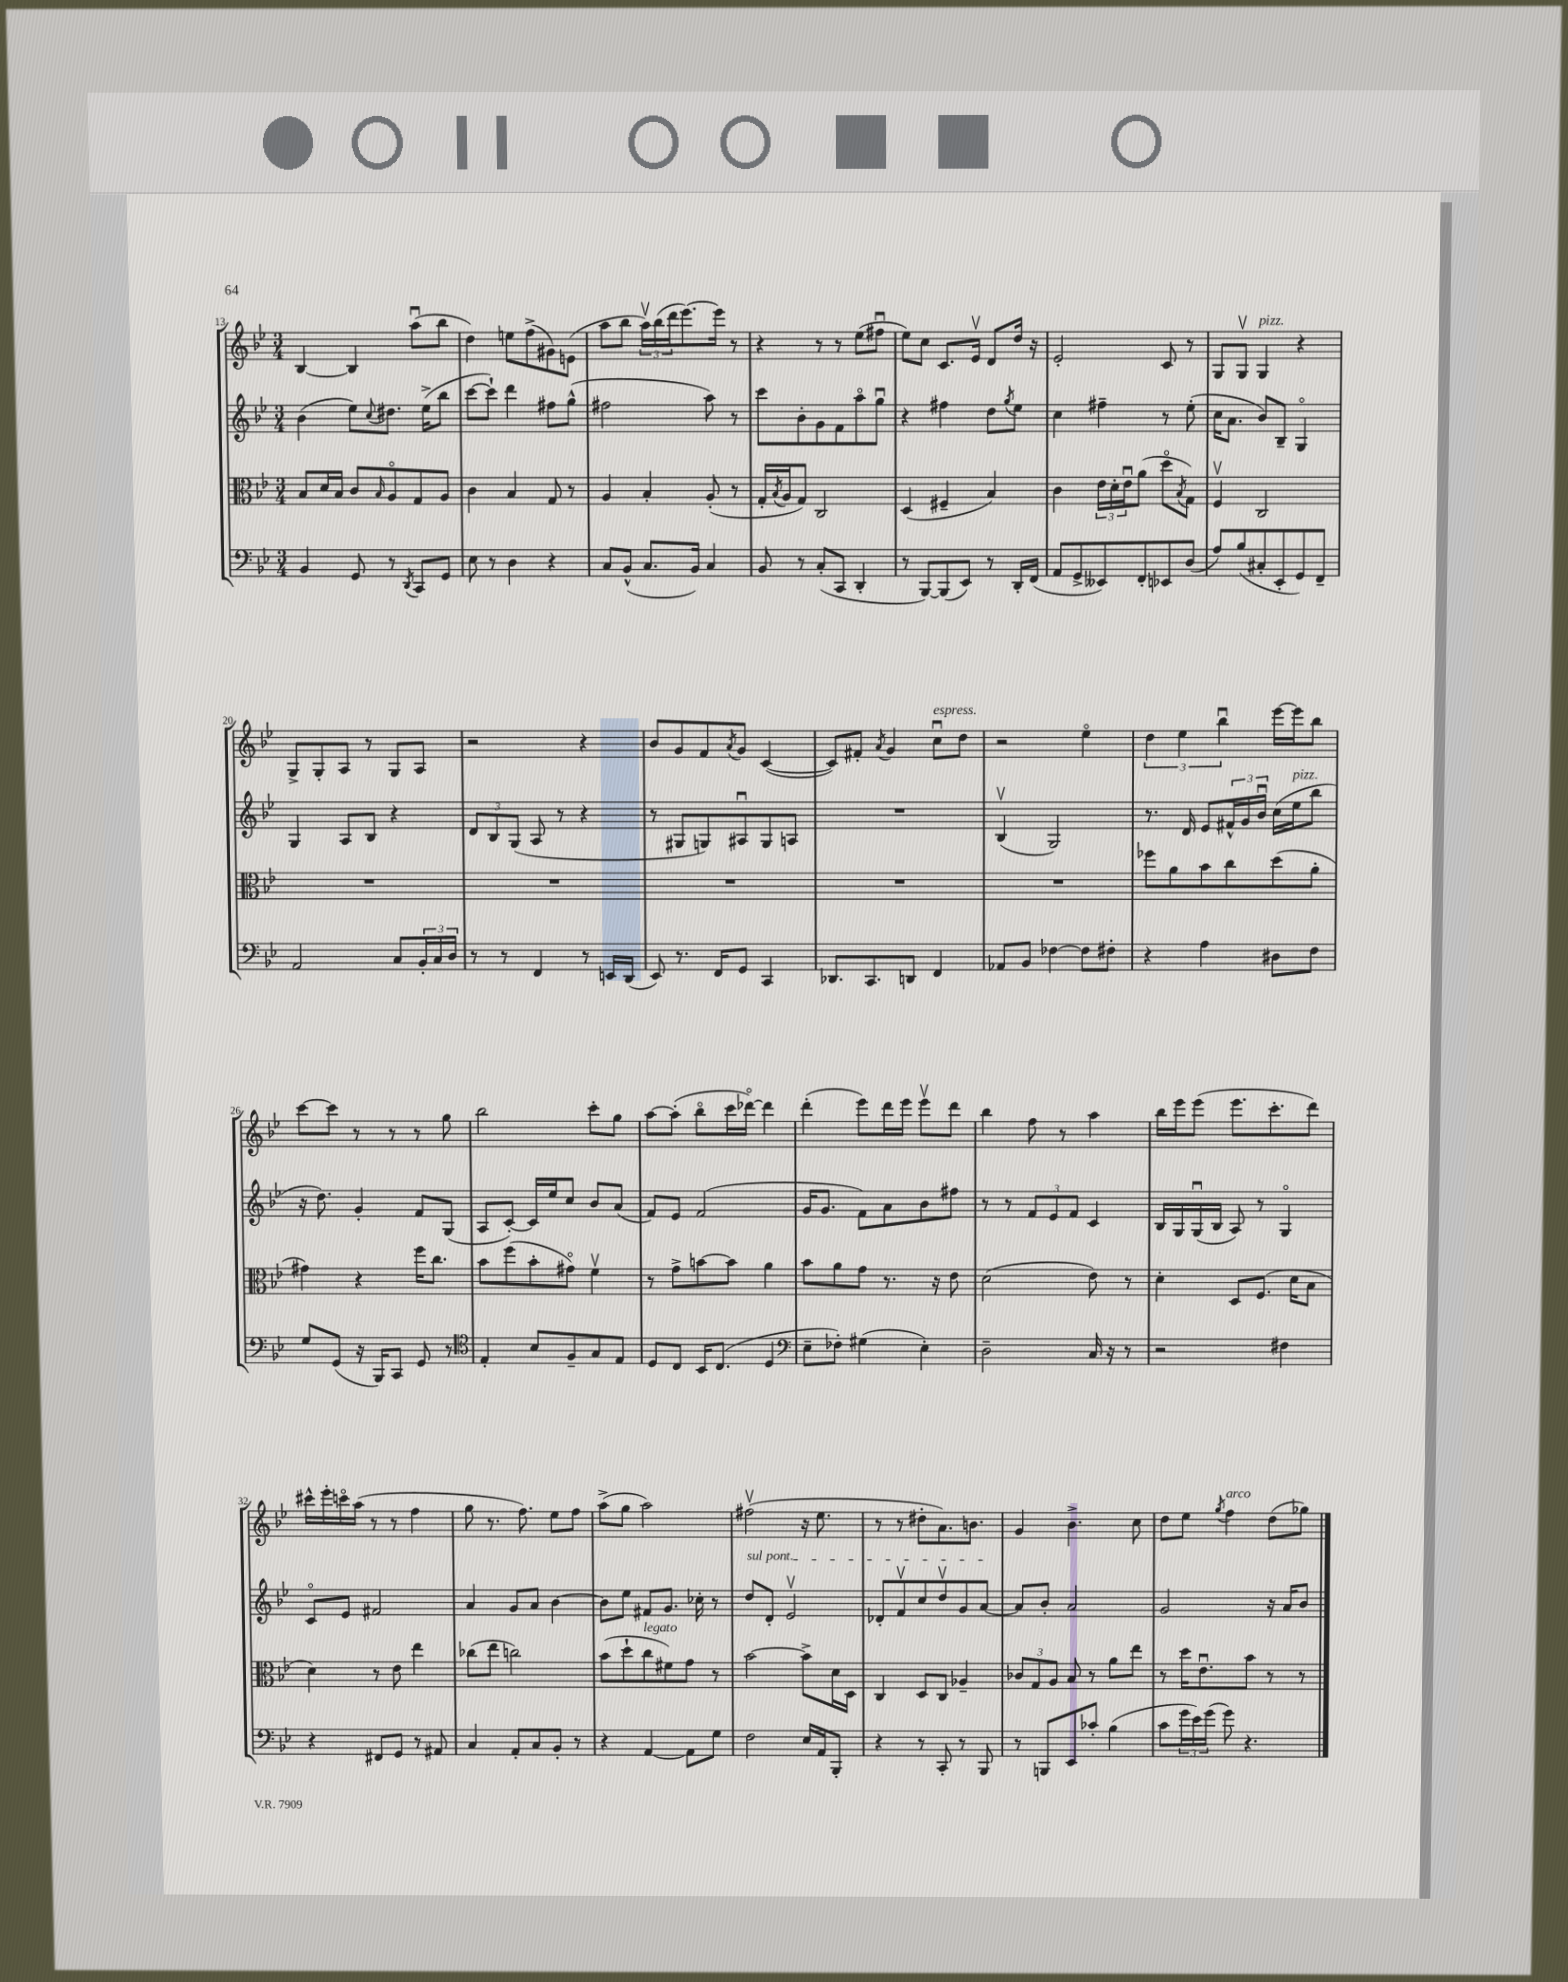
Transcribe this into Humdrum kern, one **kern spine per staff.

**kern	**kern	**kern	**kern
*part4	*part3	*part2	*part1
*staff4	*staff3	*staff2	*staff1
*clefF4	*clefC3	*clefG2	*clefG2
*k[b-e-]	*k[b-e-]	*k[b-e-]	*k[b-e-]
*M3/4	*M3/4	*M3/4	*M3/4
=13	=13	=13	=13
4BB-/	8B-/L	(4b-\	[4B-/
.	16d/L	.	.
.	16B-/JJ	.	.
8GG/	8c/L	8ee-\L)	4B-/]
.	16qqB-/	8qqcc/	.
8r	8A/	8.dd#X\J	.
8qDD/	.	.	.
8CC/L	8G/	.	(8aau\L
.	.	(16ee-^\KL	.
8GG/J	8A/J	8bb-\J	8bb-\J
=14	=14	=14	=14
8E-\	4c\	[8ccc\L	4dd\)
8r	.	8ccc`\J])	.
4D\	4B-/	4ddd\	8een\L
.	.	.	(8ff^\
4r	8G/	8ff#X\L	8g#X\)
.	8r	(8gg^^\J	(8en\J
=15	=15	=15	=15
8C/L	4A/	2ff#X\	8aa\L
(8BB-^^/J	.	.	8bb-\J
8.C/L	4B-'/	.	24aav\LL)
.	.	.	(24bb-\
.	.	.	24ddd\J
.	.	.	[8.eee-\)
16BB-/Jk)	.	.	.
4C/	(8A'/	8aa\)	.
.	.	.	16eee-\Jk]
.	8r	8r	8r
=16	=16	=16	=16
8BB-/	16G'/LL	8ccc\L	4r
.	8qB-/	.	.
.	16A/J	.	.
8r	8G/J)	8b-'\	.
(8C'/L	2C/	8g\	8r
8CC/J	.	8f\	8r
4DD'/	.	8aa\	(8ee-\L
.	.	8ggu\J	8ff#Xu\J
=17	=17	=17	=17
8r	(4D/	4r	8ee-\L)
[8BBB-/L)	.	.	8cc\J
(8BBB-/]	4F#X~/	4ff#X\	8.c/L
8EE-/J)	.	.	.
.	.	.	16e-v/Jk
8r	4B-/)	8dd\L	8d/L
.	.	8qgg/	.
16DD'/LL	.	8ee-\J	16dd/Jk
(16FF/JJ	.	.	16r
=18	=18	=18	=18
8AA/L	4c\	4cc\	2e-'/
8GG^/	.	.	.
8EE--X/)	24e-\LL	4ff#X~\	.
.	24d'\	.	.
.	24e-u\J	.	.
8FF'/	(8a\J	.	.
8EE-X/	8dd\L	8r	8c/
.	8qB-/	.	.
(8D/J	8G\J)	(8ee-'\	8r
=19	=19	=19	=19
8A/L)	4Fv/	16cc\KL	8G/L
.	.	8.a\J	.
(8B-/	.	.	8Gv/J
!	!	!	!LO:TX:a:i:t=pizz.
8C#X'/	2C/	8b-/L)	4G/
8EE-'/	.	8B-~/J	.
8GG/)	.	4G/	4r
8FF~/J	.	.	.
!!LO:LB:g=z
=20	=20	=20	=20
2AA/	2.r	4G/	8G^/L
.	.	.	8G'/
.	.	8A/L	8A/J
.	.	8B-/J	8r
8C/L	.	4r	8G/L
24BB-'/L	.	.	8A/J
24C/	.	.	.
24D/JJ	.	.	.
=21	=21	=21	=21
8r	2.r	12d/L	2r
.	.	12B-/	.
8r	.	.	.
.	.	(12G/J	.
4FF/	.	8A/	.
.	.	8r	.
8r	.	4r	4r
16EEn/LL	.	.	.
(16DD/JJ	.	.	.
=22	=22	=22	=22
8EE-/)	2.r	8r	8b-/L
8.r	.	8G#X/L	8g/
.	.	8Gn/)	8f/
16FF/KL	.	.	.
.	.	.	8qa/
8GG/J	.	8A#Xu/	8g/J
4CC/	.	8G/	([4c/
.	.	8An/J	.
=23	=23	=23	=23
8.DD-X/L	2.r	2.r	8c/L])
.	.	.	8f#X'/J
8.CC/	.	.	.
.	.	.	8qa/
.	.	.	4g/
8DDn/J	.	.	.
!	!	!	!LO:TX:a:i:t=espress.
4FF/	.	.	8ccu\L
.	.	.	8dd\J
=24	=24	=24	=24
8AA-X/L	2.r	(4B-v/	2r
8BB-/J	.	.	.
[4F-X\	.	2G/)	.
8F-\L]	.	.	4ee-\
8F#X'\J	.	.	.
=25	=25	=25	=25
4r	8ff-X\L	8.r	6dd\
.	8a\	.	.
.	.	.	6ee-\
.	.	16d/	.
4A\	8b-\	8e-/L	.
.	.	.	6bb-u\
.	8cc\	24f#X^^/L	.
.	.	24g/	.
.	.	24b-u/JJ	.
8D#X\L	(8dd\	(16cc\LL	[16eee-\LL
!	!	!LO:TX:a:i:t=pizz.	!
.	.	16ee-\J	16eee-\J]
8F\J	8a'\J	8bb-\J	8bb-\J
!!LO:LB:g=z
=26	=26	=26	=26
8G/L	4g#X\)	16r	[8ccc\L
.	.	8.dd\)	.
(8GG/J	.	.	8ccc\J]
16r	4r	4g'/	8r
16BBB-/KL)	.	.	.
8CC/J	.	.	8r
8GG/	16ff\KL	8f/L	8r
.	8.cc\J	.	.
8r	.	(8G/J	8gg\
=27	=27	=27	=27
*clefC4	*	*	*
4E-'/	8b-\L	8A/L	2bb-\
.	(8ff\	[8c'/J)	.
8B-/L	8b-'\	16c/LL]	.
.	.	16ee-/J	.
8F~/	8g#X\J)	8cc/J	.
8G/	4fv\	8b-/L	8ccc'\L
8E-/J	.	(8a/J	8gg\J
=28	=28	=28	=28
8D/L	8r	8f/L)	[8aa\L
8C/J	8g^\L	8e-/J	(8aa'\J]
16BB-/KL	[8bn\	(2f/	8bb-\L
(8.C/J	.	.	.
.	8b\J]	.	16ccc\L
.	.	.	[16ddd-X\JJ)
4D/	4a\	.	4ddd-\]
=29	=29	=29	=29
*clefF4	*	*	*
8E-~\L	8b-\L	16g/KL	(4ddd'\
.	.	8.g/J	.
8F-X'\J)	8a\	.	.
(4G#X\	8g\J	8f\L)	8eee-\L)
.	8.r	8a\	16ddd\L
.	.	.	16eee-\JJ
4E-'\)	.	8b-\	8eee-v\L
.	16r	.	.
.	8e-\	8ff#X\J	8ddd\J
=30	=30	=30	=30
2D~\	(2d\	8r	4bb-\
.	.	8r	.
.	.	12f/L	8ff\
.	.	12e-/	.
.	.	.	8r
.	.	12f/J	.
16C/	8e-\)	4c/	4aa\
16r	.	.	.
8r	8r	.	.
=31	=31	=31	=31
2r	4d'\	16B-/LL	16bb-\LL
.	.	16G/	16eee-\J
.	.	(16Gu/	(8eee-\J
.	.	16B-/JJ	.
.	8D/L	8A/)	8.eee-\L
.	(8.F/J	8r	.
.	.	.	8.ccc'\
4F#X\	.	4G/	.
.	16d\KL	.	.
.	8B-\J	.	8ddd\J)
!!LO:LB:g=z
=32	=32	=32	=32
4r	4d\)	8c/L	16ccc#X^^\LL
.	.	.	16eee-'\
.	.	8e-/J	16cccn\
.	.	.	(16aa\JJ
8FF#X/L	8r	2f#X/	8r
8GG/J	8e-\	.	8r
8r	4ee-\	.	4ff\
8AA#X/	.	.	.
=33	=33	=33	=33
4C/	(8cc-X\L	4a/	8gg\
.	8ee-\J	.	8.r
8AA'/L	2ccn\)	8g/L	.
.	.	.	8.ff\)
8C/	.	8a/J	.
8BB-'/J	.	[4b-\	8ee-\L
8r	.	.	8ff\J
=34	=34	=34	=34
4r	(8b-\L	8b-\L]	(8aa^\L
.	8dd`\	8ee-\J	8gg\J
!	!LO:TX:a:i:t=legato	!	!
[4AA/	8cc\	8f#X/L	2aa\)
.	8f#X\)	8.g/J	.
8AA\L]	8g\J	.	.
.	.	16cc-X'\	.
8G\J	8r	8r	.
=35	=35	=35	=35
!	!	!LO:TX:a:i:t=sul pont.	!
2F\	[2b-\	8dd/L	(2ff#Xv\
.	.	8d'/J	.
.	.	2e-v/	.
16E-/LL	8b-^\L]	.	16r
16AA/J	.	.	8.ee-\
8BBB-'/J	16d\L	.	.
.	16D\JJ	.	.
=36	=36	=36	=36
4r	4C/	8d-X'/L	8r
.	.	8fv/	8r
8r	8D/L	8cc/	8dd#X'\L
8CC'/	8C/J	8ddv/	8.a\)
8r	4A-X~/	8g/	.
.	.	.	8.bn\J
8BBB-/	.	[8a/J	.
=37	=37	=37	=37
8r	12c-X/L	8a/L]	4g/
.	12G/	.	.
8BBBn/L	.	8b-'/J	.
.	12A/J	.	.
8EE-/	8B-/	2a/	4.b-^\
8c-X'/J	8r	.	.
(4B-\	8a\L	.	.
.	8ee-\J	.	8cc\
=38	=38	=38	=38
8c\L	8r	2g/	8dd\L
24g\L	16dd\KL	.	8ee-\J
24e-\)	.	.	.
.	8.e-u\	.	.
(24g\JJ	.	.	.
.	.	.	8qgg/
!	!	!	!LO:TX:a:i:t=arco
8g\)	.	.	4ff\
4.r	8b-\J	.	.
.	8r	16r	(8dd\L
.	.	16a/KL	.
.	8r	8b-/J	8gg-X\J)
==	==	==	==
*-	*-	*-	*-
